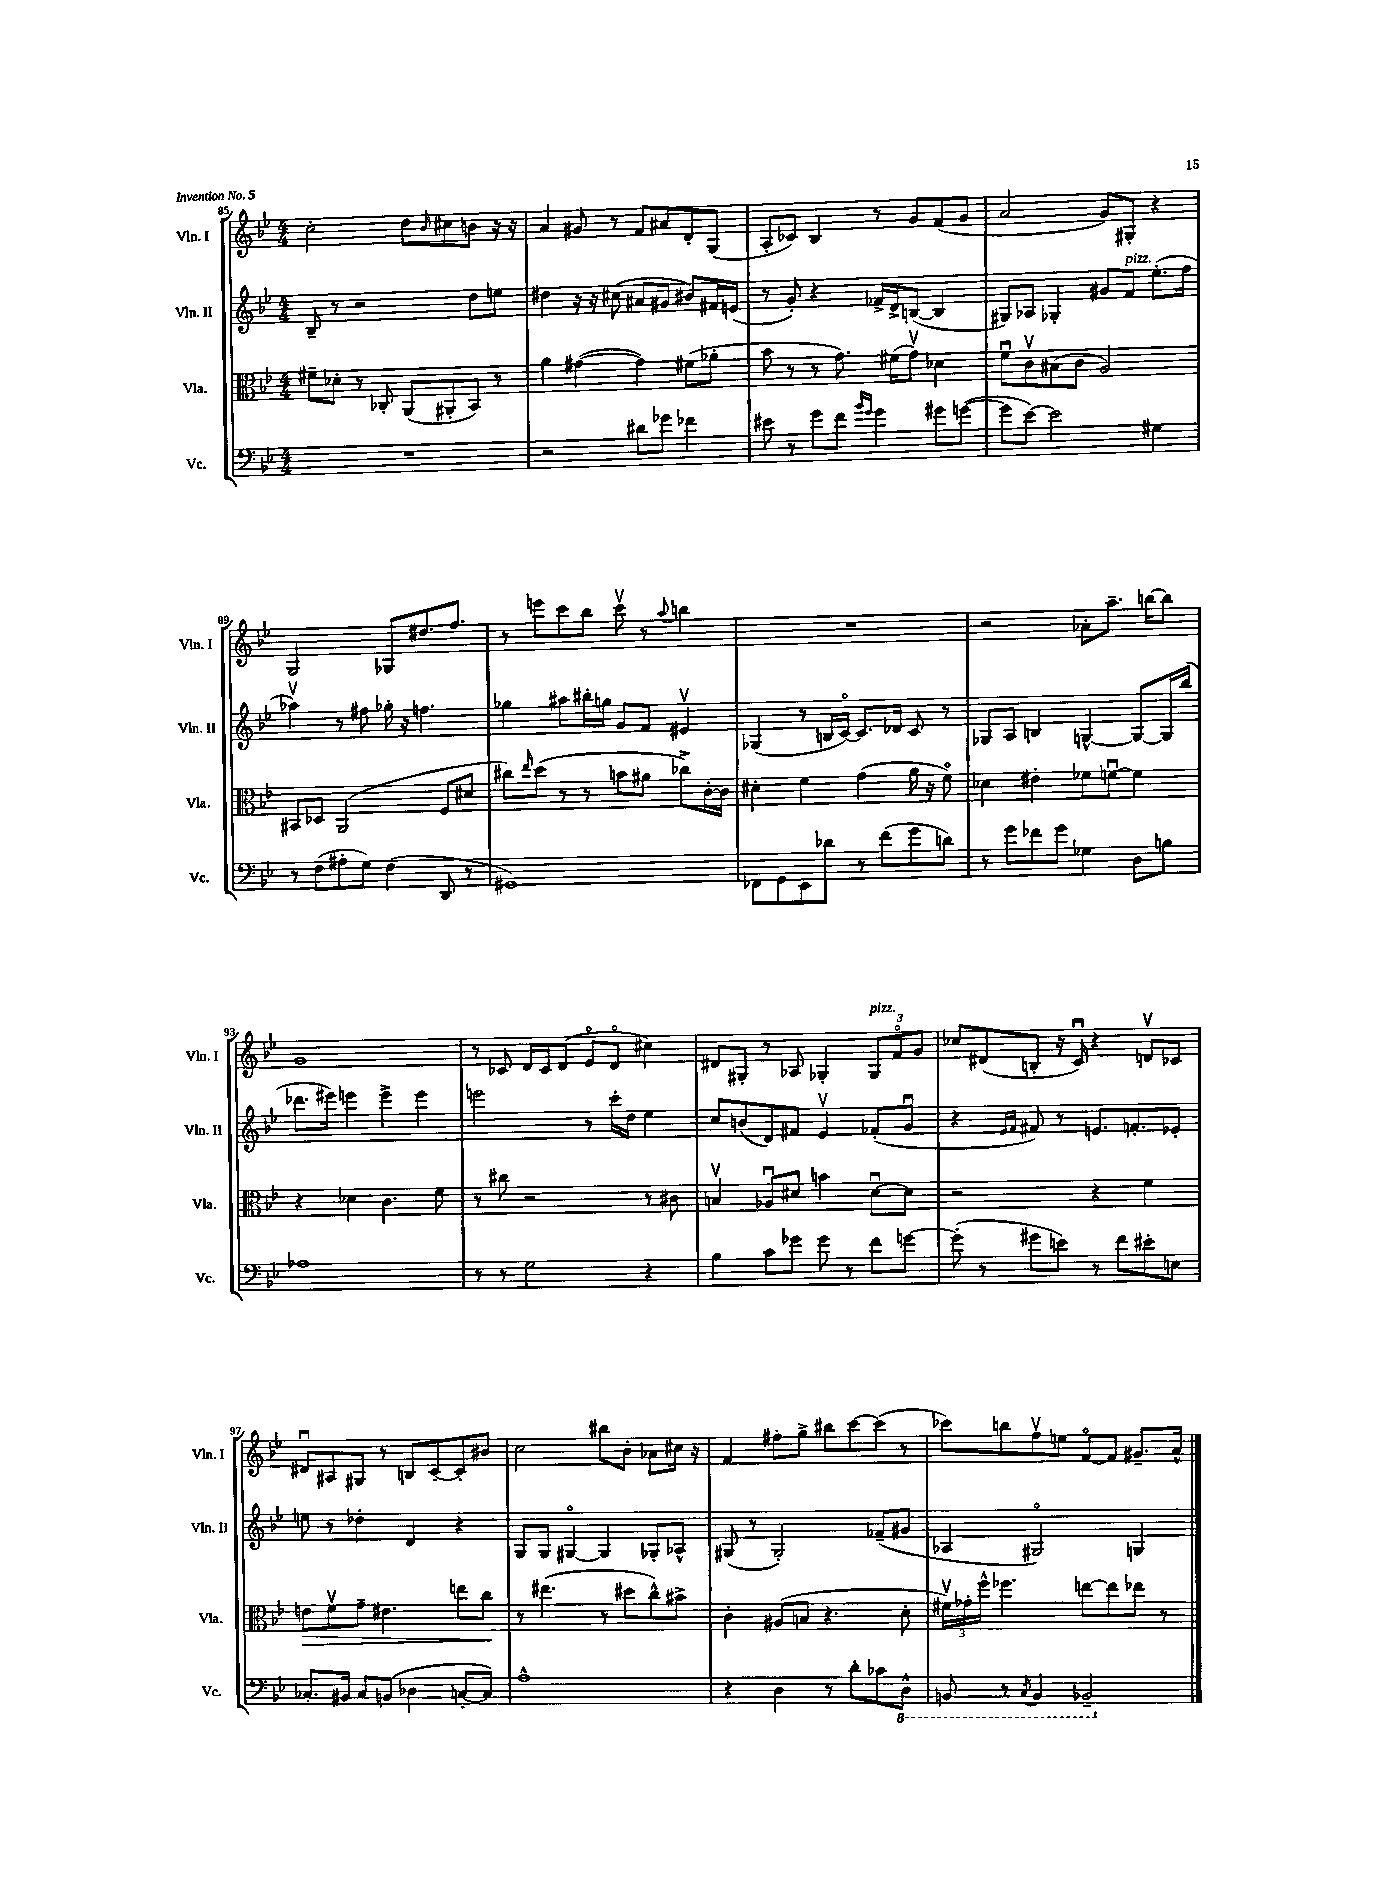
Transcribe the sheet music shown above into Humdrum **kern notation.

**kern	**kern	**kern	**kern
*staff4	*staff3	*staff2	*staff1
*clefF4	*clefC3	*clefG2	*clefG2
*k[b-e-]	*k[b-e-]	*k[b-e-]	*k[b-e-]
*M4/4	*M4/4	*M4/4	*M4/4
1r	8f#~	8B-~	2cc'
.	8d-'	8r	.
.	8r	2r	.
.	8C-'	.	.
.	(8AA	.	8dd
.	.	.	16qqb-
.	8AA#'	.	8cc#
.	8BB-)	8dd	8b
.	8r	8ee	16r
.	.	.	16r
=	=	=	=
2r	4a	4dd#	4a
.	([4g#	16r	8g#
.	.	16r	.
.	.	(8cc#	8r
8d#	4g#])	8a#	8f
8g-	.	8g#	8a#
4f-	(8f#	8b#)	8d'
.	8a-'	16f#	(8G
.	.	(16e	.
=	=	=	=
8e#	8b-	8r	8A'
8r	8r	8g')	8c-)
8g	8r	4r	4B-
8f	8.g)	.	.
16qqb-	.	.	.
16qqg	.	.	.
4g	.	16f-^	8r
.	(16f#	16d^	.
.	8gv)	([8B	8g
8g#	4d-	4B]	(8f
([8g	.	.	8g
=	=	=	=
8g]	8fu	8G#)	2a
[8e-)	8cv	8A-	.
2e-]	(8B#	4G-'	.
.	8c	.	.
.	2A)	8g#	8g)
.	.	8f	8G#'
4G#	.	(8.ee-'	4r
.	.	16ff	.
=	=	=	=
8r	8BB#	4aa-v)	2G
(8F	8D-	.	.
8A#'	(2AA	8r	.
8G)	.	8ff#	.
(4F	.	16gg-'	8G-
.	.	16r	.
.	.	4.ff	8.dd#
8DD	8F	.	.
.	.	.	8.ff
8r	8d#	.	.
=	=	=	=
1GG#)	8cc#)	4gg-	8r
.	16qqee-	.	.
.	(8dd	.	8eee
.	8r	8aa#	8ccc
.	8r	16bb#'	8bb-
.	.	16gg	.
.	8b	8g	8cccv
.	8a#	8f	8r
.	.	.	8qqaa
.	8cc-^)	4e#v	4bb
.	[16c'	.	.
.	16c]	.	.
=	=	=	=
8FF-	4d#'	(4G-	1r
8GG	.	.	.
8EE-	4f	8r	.
8d-	.	16B	.
.	.	[16co)	.
8r	(4g	8.c]	.
(8f	.	.	.
.	.	16d-	.
8g	16a	8c	.
.	16r	.	.
8d)	8fo)	8r	.
=	=	=	=
8r	4d-	8G-	2r
8g	.	8A	.
8f-	4e#'	4B	.
8g	.	.	.
4G-	8f-	[4G^^	8a-'
.	[8fu	.	8.aa~
8D	4f]	8G_	.
.	.	.	[16bb
8B	.	16G]	8bb]
.	.	(16bb-	.
=	=	=	=
1A-	4r	8.ddd-	1g
.	.	16eee#)	.
.	4d-	4eee	.
.	4.c	4eee^	.
.	.	4eee	.
.	8f	.	.
=	=	=	=
8r	8r	2eee	8r
8r	8cc#	.	8c-
2G	2r	.	16d
.	.	.	16c-
.	.	.	(8d
.	.	8r	8e-o
.	.	16ccc'	8do
.	.	16dd	.
4r	8r	4ee-	4cc#)
.	8c#	.	.
=	=	=	=
4B-	4Bv	8cc	8d#
.	.	(8b	8G#'
8c	8A-u	8d)	8r
8g-	8d#	8f#	8A-
8g-	4b	4e-v	4G-'
8r	.	.	.
8f	[8d#u	(8f-'	12G-
.	.	.	12fo
[8g	8d#]	8gu	.
.	.	.	12g
=	=	=	=
(8g']	2r	4r	8cc-
8r	.	.	(8d#
.	.	16qqe-	.
.	.	16qqf	.
8g#	.	8f#)	8B'
8e)	.	8r	16r
.	.	.	16cu)
8r	4r	8.e	4r
8f	.	.	.
.	.	8.f'	.
8e#'	4f	.	8dv
8E	.	8e-'	8c-
=	=	=	=
8.C-'	8e	8ee	8d#u
.	8fv	8r	8A#
16BB#	.	.	.
8C-	8g~	4dd-'	8G#
(8BB	4.e#	.	8r
4D-	.	4d	8B
.	.	.	[8c'
[8C'	8ee	4r	8c']
8C])	8cc	.	8b#
=	=	=	=
1A^^	8r	8G	2cc
.	(4.ee#	8G	.
.	.	[4G#o	.
.	8r	4G#]	8bb#
.	8dd#	.	8b-'
.	8cc^^)	8G-'	8a-
.	8b#^	8A-^^	16cc#
.	.	.	16r
=	=	=	=
4r	4c'	(8G#	4f
.	.	8r	.
4D	(8A#	2G#')	8ff#'
.	8B	.	8gg^
8r	4.r	.	8bb#
8d'	.	.	[8ccc
8c-	.	(8f-~	(8ccc]
8DD^^	8d'	8g#	8r
=	=	=	=
8BBB	24f#v)	4A-	8ccc-)
.	24g-'	.	.
.	24ff^^	.	.
8r	4.ff-	.	8bb
8qCC	.	.	.
4BBB	.	2G#o)	8ffv
.	.	.	8ee
2BBB-~	[8ee	.	[8fo
.	8ee]	.	8f]
.	8ee-	4G	8.g#~
.	8r	.	.
.	.	.	16a^^
==	==	==	==
*-	*-	*-	*-
